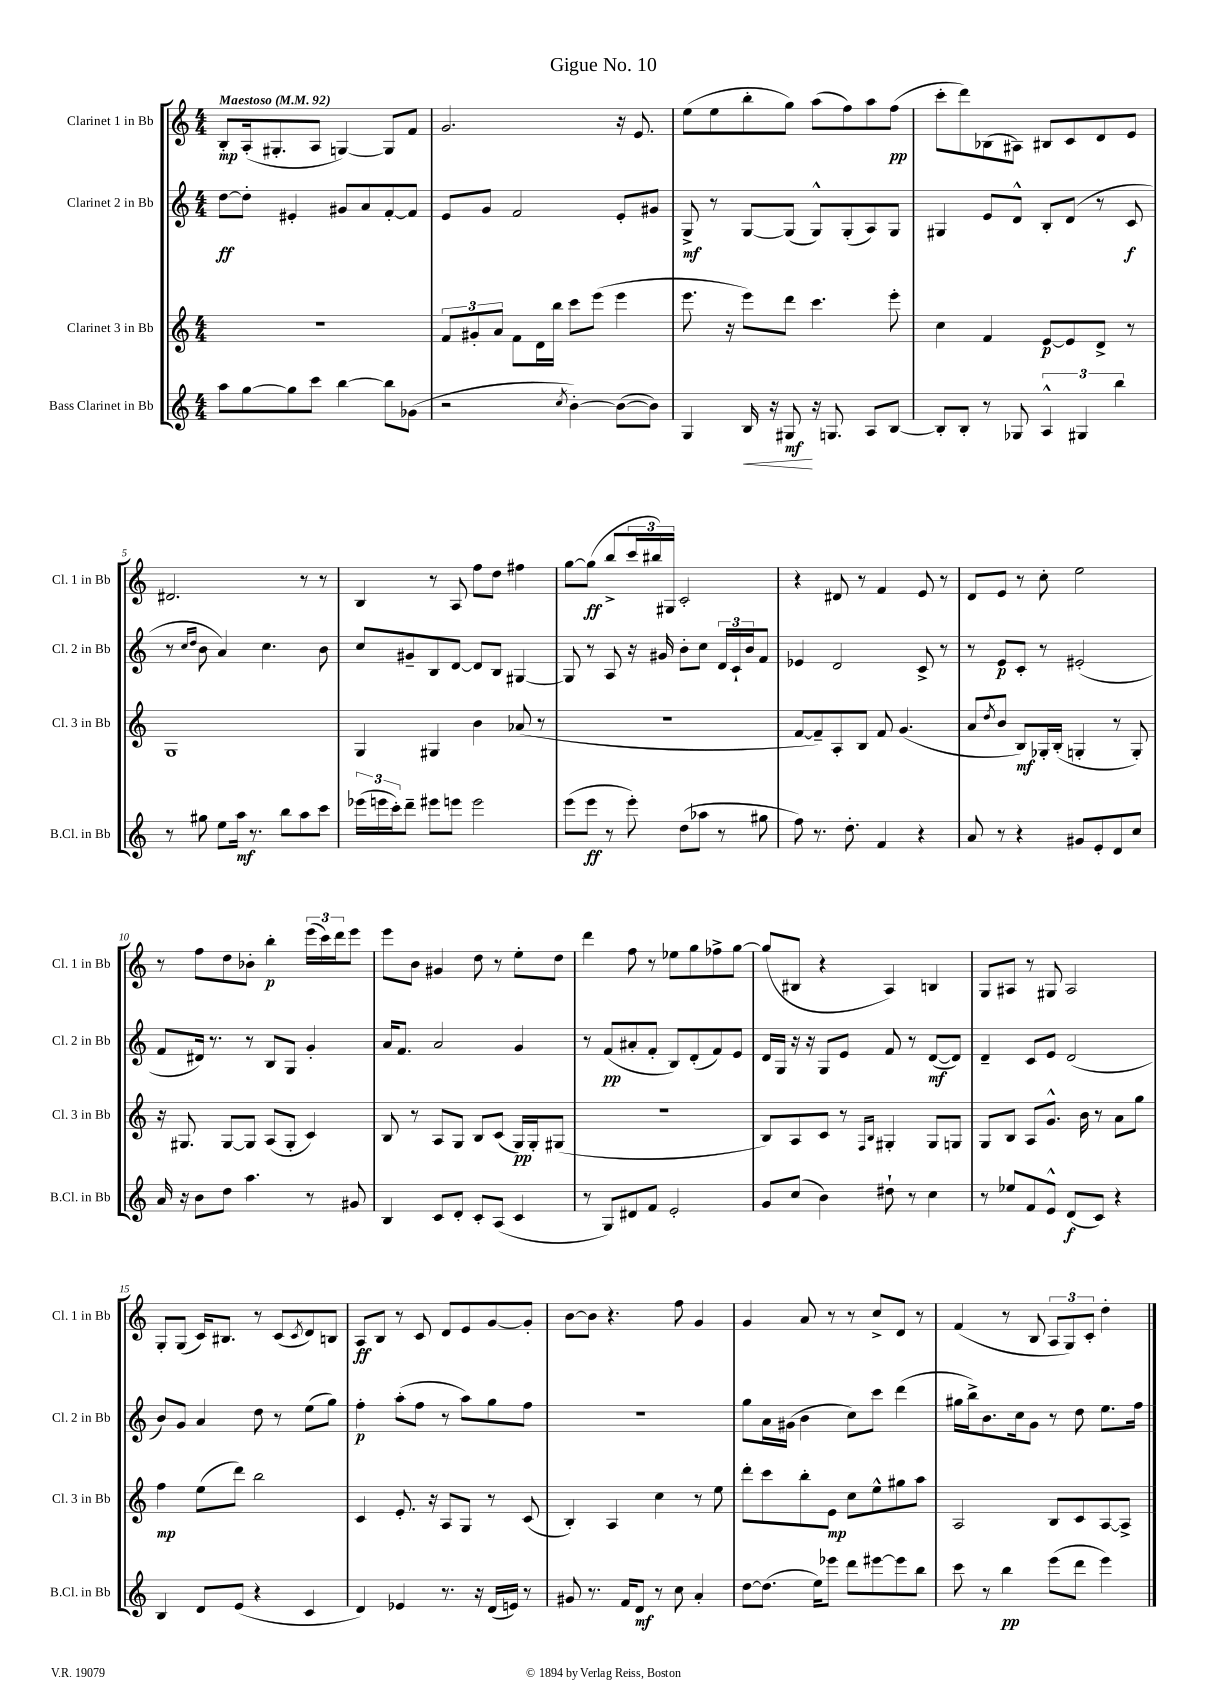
\header { title = "Gigue No. 10" }
<<
\new StaffGroup <<
\new Staff = "s0" \with { instrumentName = "Clarinet 1 in Bb" shortInstrumentName = "Cl. 1 in Bb" } {
    \clef treble \key c \major \numericTimeSignature \time 4/4 \tempo "Maestoso" 4 = 92
    b8-.\mp a16-.( gis8.-. a8 g4~) g8 f'8 |
    g'2. r16 e'8. |
    e''8( e''8 b''8-. g''8) a''8( f''8) a''8 f''8\pp( |
    c'''8-. d'''8) bes8( ais8) bis8 c'8 d'8 e'8 |
    dis'2. r8 r8 |
    b4 r8 a8 f''8 d''8 fis''4 |
    g''8~ g''8\ff( b''8-> \tuplet 3/2 { c'''16 bis''16) gis16 } c'2-. |
    r4 dis'8 r8 f'4 e'8 r8 |
    d'8 e'8 r8 c''8-. e''2 |
    r8 f''8 d''8 bes'8-. b''4-.\p \tuplet 3/2 { e'''16( c'''16) d'''16 } e'''8 |
    e'''8 b'8 gis'4 d''8 r8 e''8-. d''8 |
    d'''4 f''8 r8 ees''8 g''8 fes''8-> g''8~ |
    g''8( bis8 r4 a4) b4 |
    g8 ais8 r8 gis8 ais2 |
    g8-. g8( c'16) bis8. r8 c'8( \acciaccatura { c'8 } d'8) b8 |
    a8\ff b8 r8 c'8 d'8 e'8 g'8~ g'8-. |
    b'8~ b'8 r4. f''8 g'4 |
    g'4 a'8 r8 r8 c''8-> d'8 r8 |
    f'4( r8 b8 \tuplet 3/2 { a8 g8) c'8-. } d''4-. \bar "|." |
}
\new Staff = "s1" \with { instrumentName = "Clarinet 2 in Bb" shortInstrumentName = "Cl. 2 in Bb" } {
    \clef treble \key c \major \numericTimeSignature \time 4/4
    d''8~\ff d''8-. eis'4-. gis'8 a'8 f'8~-. f'8 |
    e'8 g'8 f'2 e'8-. gis'8 |
    g8->\mf r8 g8~ g8( g8-^) g8-.( a8) g8 |
    gis4 e'8 d'8-^ b8-. d'8( r8 c'8\f |
    r8 \grace { c''16 d''16 } b'8 a'4) c''4. b'8 |
    c''8 gis'8-- b8 d'8~ d'8 b8 gis4~ |
    gis8 r8 a8 r16 gis'16 b'8-. c''8 \tuplet 3/2 { d'16 c'16-! b'16 } f'8 |
    ees'4 d'2 c'8-> r8 |
    r8 e'8\p c'8-. r8 eis'2-.( |
    f'8 dis'16) r8. r8 b8 g8 g'4-. |
    a'16 f'8. a'2 g'4 |
    r8 f'8\pp( ais'8-. f'8-. b8) d'8-.( f'8) e'8 |
    d'16 g16 r16 r16 g8 e'8 f'8 r8 d'8~\mf( d'8) |
    d'4-- c'8 e'8 d'2( |
    b'8) g'8 a'4 d''8 r8 e''8( g''8) |
    f''4-.\p a''8-.( f''8 r8 a''8) g''8 f''8 |
    R1 |
    g''8 a'16 gis'16( b'4 c''8) c'''8 d'''4( |
    gis''16 b''16->) b'8. c''16 g'8 r8 d''8 e''8. f''16 \bar "|." |
}
\new Staff = "s2" \with { instrumentName = "Clarinet 3 in Bb" shortInstrumentName = "Cl. 3 in Bb" } {
    \clef treble \key c \major \numericTimeSignature \time 4/4
    R1 |
    \tuplet 3/2 { f'8 gis'8-. a'8 } f'8 d'16 b''16 c'''8 e'''8( e'''4 |
    e'''8. r16 e'''8) d'''8 c'''4. e'''8-. |
    c''4 f'4 e'8~\p e'8 d'8-> r8 |
    g1 |
    g4 gis4 b'4 aes'8( r8 |
    R1 |
    f'8~ f'8--) a8-. b8 f'8 g'4.( |
    a'8 \acciaccatura { d''8 } b'8 b8\mf) ges16-. b16-.( g4-. r8 g8-.) |
    r16 gis8. gis8~ gis8 a8( gis8-. c'4) |
    b8 r8 a8 g8 b8 c'8( g16\pp) g16-. gis8( |
    R1 |
    b8) a8 c'8 r8 \grace { f16 b16 } gis4-. gis8 g8 |
    g8 b8 a8 g'8.-^ b'16 r8 a'8 g''8 |
    f''4\mp e''8( d'''8) b''2 |
    c'4 e'8.-. r16 a8 g8 r8 c'8( |
    b4-.) a4 c''4 r8 e''8 |
    d'''8-. c'''8 b''8-. e'8\mp c''8 e''8-^ gis''8 a''8 |
    a2 b8 c'8 a8~ a8-> \bar "|." |
}
\new Staff = "s3" \with { instrumentName = "Bass Clarinet in Bb" shortInstrumentName = "B.Cl. in Bb" } {
    \clef treble \key c \major \numericTimeSignature \time 4/4
    a''8 g''8~ g''8 c'''8 b''4~ b''8 ges'8( |
    r2 \acciaccatura { c''8 } b'4~-.) b'8~( b'8) |
    g4 b16\< r16 gis8\mf\! r16 g8. a8 b8~ |
    b8-. b8-. r8 ges8 \tuplet 3/2 { a4-^ gis4 b''4 } |
    r8 gis''8 e''8 a''16\mf r8. b''8 a''8 c'''8 |
    \tuplet 3/2 { ees'''16( e'''16 c'''16-.) } d'''8-- eis'''8 e'''8 e'''2 |
    e'''8( e'''8\ff r8 e'''8-.) d''8( aes''8 r8 gis''8 |
    f''8) r8. d''8.-. f'4 r4 |
    a'8 r8 r4 gis'8 e'8-. d'8 c''8 |
    a'16 r16 b'8 d''8 a''4. r8 gis'8 |
    b4 c'8 d'8-. c'8-. a8( c'4 |
    r8 g8) dis'8 f'8 e'2-. |
    g'8 c''8( b'4) dis''8-! r8 c''4 |
    r8 ees''8 f'8 e'8-^ d'8\f( c'8) r4 |
    b4 d'8 e'8( r4 c'4 |
    d'4) ees'4 r8. r16 d'16( e'16) r8 |
    gis'8 r8. f'16 d'8\mf r8 c''8 a'4-. |
    d''8~ d''8.( e''16) ees'''8 d'''8 eis'''8~ eis'''8 b''8 |
    c'''8 r8 b''4\pp e'''8( d'''8 e'''4) \bar "|." |
}
>>
>>
